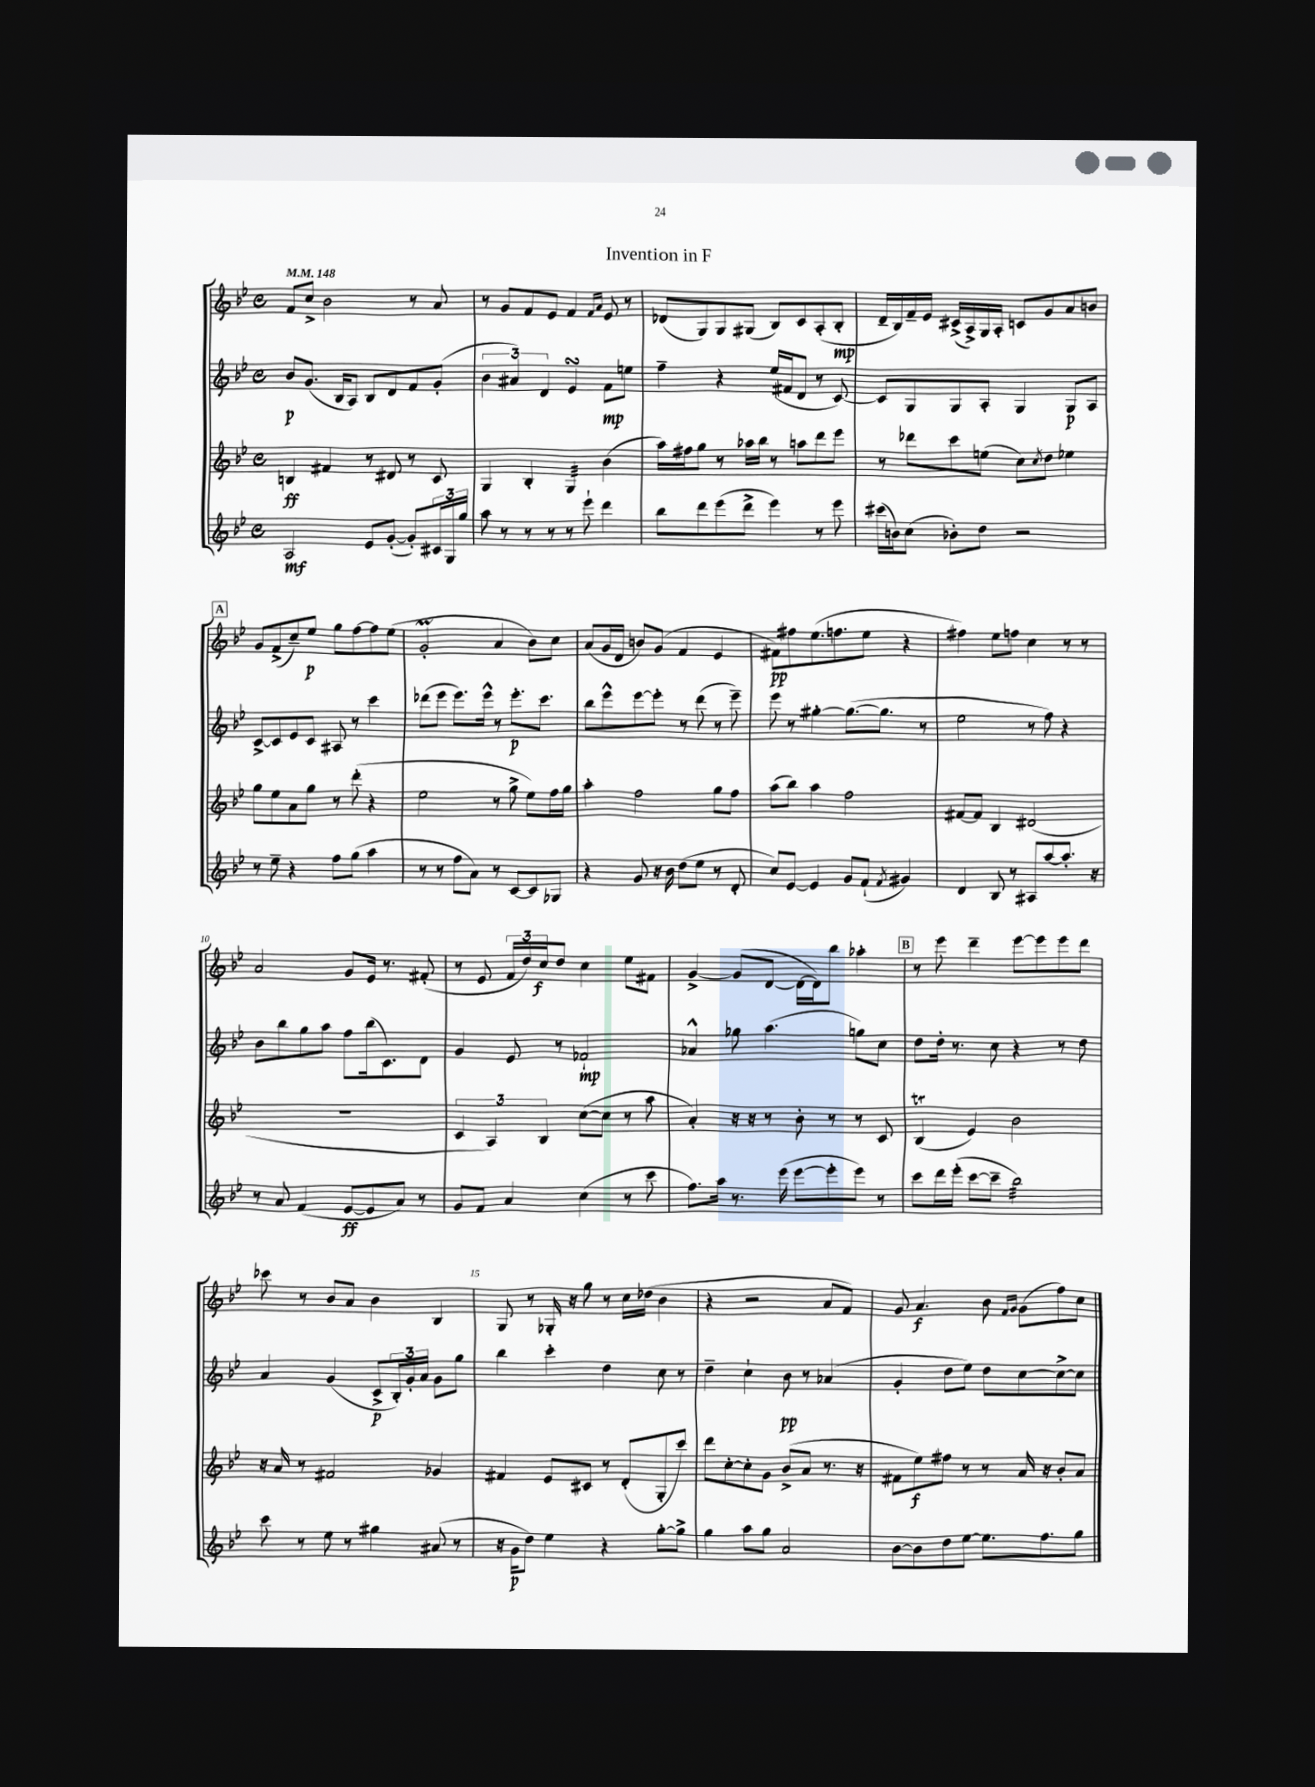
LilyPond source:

\header { title = "Invention in F" }
<<
\new StaffGroup <<
\new Staff = "s0" {
    \clef treble \key bes \major \defaultTimeSignature \time 4/4 \tempo 4 = 148
    f'8 c''8-> bes'2 r8 a'8 |
    r8 g'8 f'8 ees'8 f'4 \grace { f'16 a'16 } ees'8 r8 |
    des'8( g8) g8 gis8( bes8) c'8 a8-.( bes8-.\mp |
    d'16-- bes16) f'16-- ees'16 cis'16->( a16->) g16 a16-. c'8 g'8 a'8 b'8 |
    \mark \markup { \box "A" } g'8 f'8->( c''8--) ees''8\p g''8 f''8~ f''8 ees''8( |
    g'2-.\prall a'4 bes'8) c''8 |
    a'8( g'16 d'16 b'8) g'8( f'4 ees'4 |
    fis'8\pp) fis''8 ees''8.( f''8. ees''8 r4 |
    fis''4) ees''8 f''8 c''4 r8 r8 |
    a'2 g'8 ees'16 r8. fis'8-.( |
    r8 ees'8 \tuplet 3/2 { f'16 d''16) c''16\f } d''8 c''4 ees''8 fis'8 |
    g'4~-> g'8( d'8~ d'16~ d'16) bes''8 aes''4-. |
    \mark \markup { \box "B" } r8 ees'''8 d'''4-- ees'''8~ ees'''8 ees'''8 d'''8 |
    ces'''8 r8 bes'8 a'8 bes'4 bes4 |
    g8 r8 ges16-. r16 g''8 r8 c''16 des''16( bes'4 |
    r4 r2 a'8 f'8) |
    g'8 a'4.\f bes'8 \grace { f'16 g'16 } g'8( f''8) c''8 \bar "|." |
}
\new Staff = "s1" {
    \clef treble \key bes \major \defaultTimeSignature \time 4/4
    bes'8\p g'8.( bes16 a8) bes8 d'8 f'8 g'8-.( |
    \tuplet 3/2 { bes'4 ais'4) d'4 } ees'4\turn f'8\mp e''8 |
    f''4-- r4 ees''16( fis'16 d'8 r8 c'8~) |
    c'8 g8 g8 a8-. g4 g8\p a8 |
    \mark \markup { \box "A" } c'8~-> c'8 ees'8 c'8 ais8 r8 c'''4 |
    des'''8( ees'''8 ees'''8.) ees'''16-^ r8 ees'''8.-.\p c'''8. |
    bes''8 ees'''8-^ ees'''8~ ees'''8-. r8 d'''8( r8 ees'''8--) |
    ees'''8 r8 gis''4~-. gis''8.~( gis''8. r8 |
    ees''2 r8 f''8) r4 |
    bes'8 bes''8 g''8 a''8 f''8 bes''16( c'8.) d'8 |
    g'4 ees'8 r8 fes'2-!\mp |
    aes'4-^ ges''8 a''4.( g''8) c''8 |
    \mark \markup { \box "B" } d''8 d''16-. r8. c''8 r4 r8 d''8 |
    a'4 g'4( c'8->\p \tuplet 3/2 { bes16-.) g'16-. a'16 } g'8 g''8 |
    bes''4 c'''4-. d''4 c''8 r8 |
    d''4-- c''4-! bes'8\pp r8 aes'4( |
    g'4-. d''8 ees''8) d''8 c''8~ c''8~-> c''8 \bar "|." |
}
\new Staff = "s2" {
    \clef treble \key bes \major \defaultTimeSignature \time 4/4
    b4\ff fis'4 r8 dis'8 r8 c'8 |
    g4 bes4-. g4:32 bes'4( |
    a''16) fis''16 g''8 r8 aes''16 bes''16 r8 a''8 d'''8 ees'''8 |
    r8 des'''8 c'''8 e''8( c''8) \acciaccatura { c''8 } d''8 ees''4 |
    \mark \markup { \box "A" } g''8 ees''8 a'8 g''8 r8 d'''8-.( r4 |
    ees''2 r8 g''8-> ees''8) f''16 g''16 |
    a''4-. f''2 g''8 f''8 |
    a''8( bes''8) a''4 f''2 |
    fis'8~ fis'8 bes4 dis'2( |
    r1 |
    \tuplet 3/2 { c'4 a4) bes4 } c''8~( c''8 r8 a''8 |
    a'4-.) r16 r16 r8 bes'8-. r8 r8 c'8 |
    \mark \markup { \box "B" } bes4\trill( ees'4) bes'2 |
    r16 a'16 r8 fis'2 ges'4 |
    fis'4 ees'8 cis'8 r8 d'8-.( g8-. c'''8) |
    d'''8 c''8~-. c''8-. g'8 bes'8->( a'8 r8. r16 |
    fis'8 ees''8\f) fis''8 r8 r8 a'16 r16 bes'8-. a'8 \bar "|." |
}
\new Staff = "s3" {
    \clef treble \key bes \major \defaultTimeSignature \time 4/4
    a2\mf ees'8 g'8~-.( g'8-.) \tuplet 3/2 { cis'16 g16 g''16 } |
    a''8 r8 r8 r8 r8 ees'''8-! d'''4 |
    bes''8 d'''8 ees'''8( d'''8-> ees'''4) r8 ees'''8 |
    cis'''16( b'16) c''8( bes'8-.) d''8 r2 |
    \mark \markup { \box "A" } r8 ees''8-- r4 f''8 g''8( a''4 |
    r8 r8 f''8 a'8) r8 c'8~ c'8 ges8 |
    r4 g'8 r16 bes'16 d''8( ees''8 r8 d'8-. |
    c''8) ees'8~ ees'4 g'8 f'8-!( \acciaccatura { f'8 } gis'4) |
    d'4 bes8 r8 ais8 a''8~ a''8.-. r16 |
    r8 a'8 f'4( ees'8~\ff ees'8 a'8) r8 |
    g'8 f'8 a'4 c''4( r8 c'''8 |
    f''8.) a''16 r8. ees'''16( ees'''8~ ees'''8-. ees'''8) r8 |
    \mark \markup { \box "B" } c'''8 d'''16 ees'''16-.( c'''8~ c'''8-- bes''2:32) |
    c'''8 r8 ees''8 r8 gis''4 ais'8( r8 |
    r16 g'16\p d''8) ees''4 r4 g''8~-. g''8-> |
    g''4 a''8 g''8 a'2 |
    bes'8~ bes'8 d''8 ees''8~ ees''8. f''8. g''8 \bar "|." |
}
>>
>>
\layout { \context { \Score \override BarNumber.break-visibility = ##(#f #t #t) barNumberVisibility = #(every-nth-bar-number-visible 5) } }
